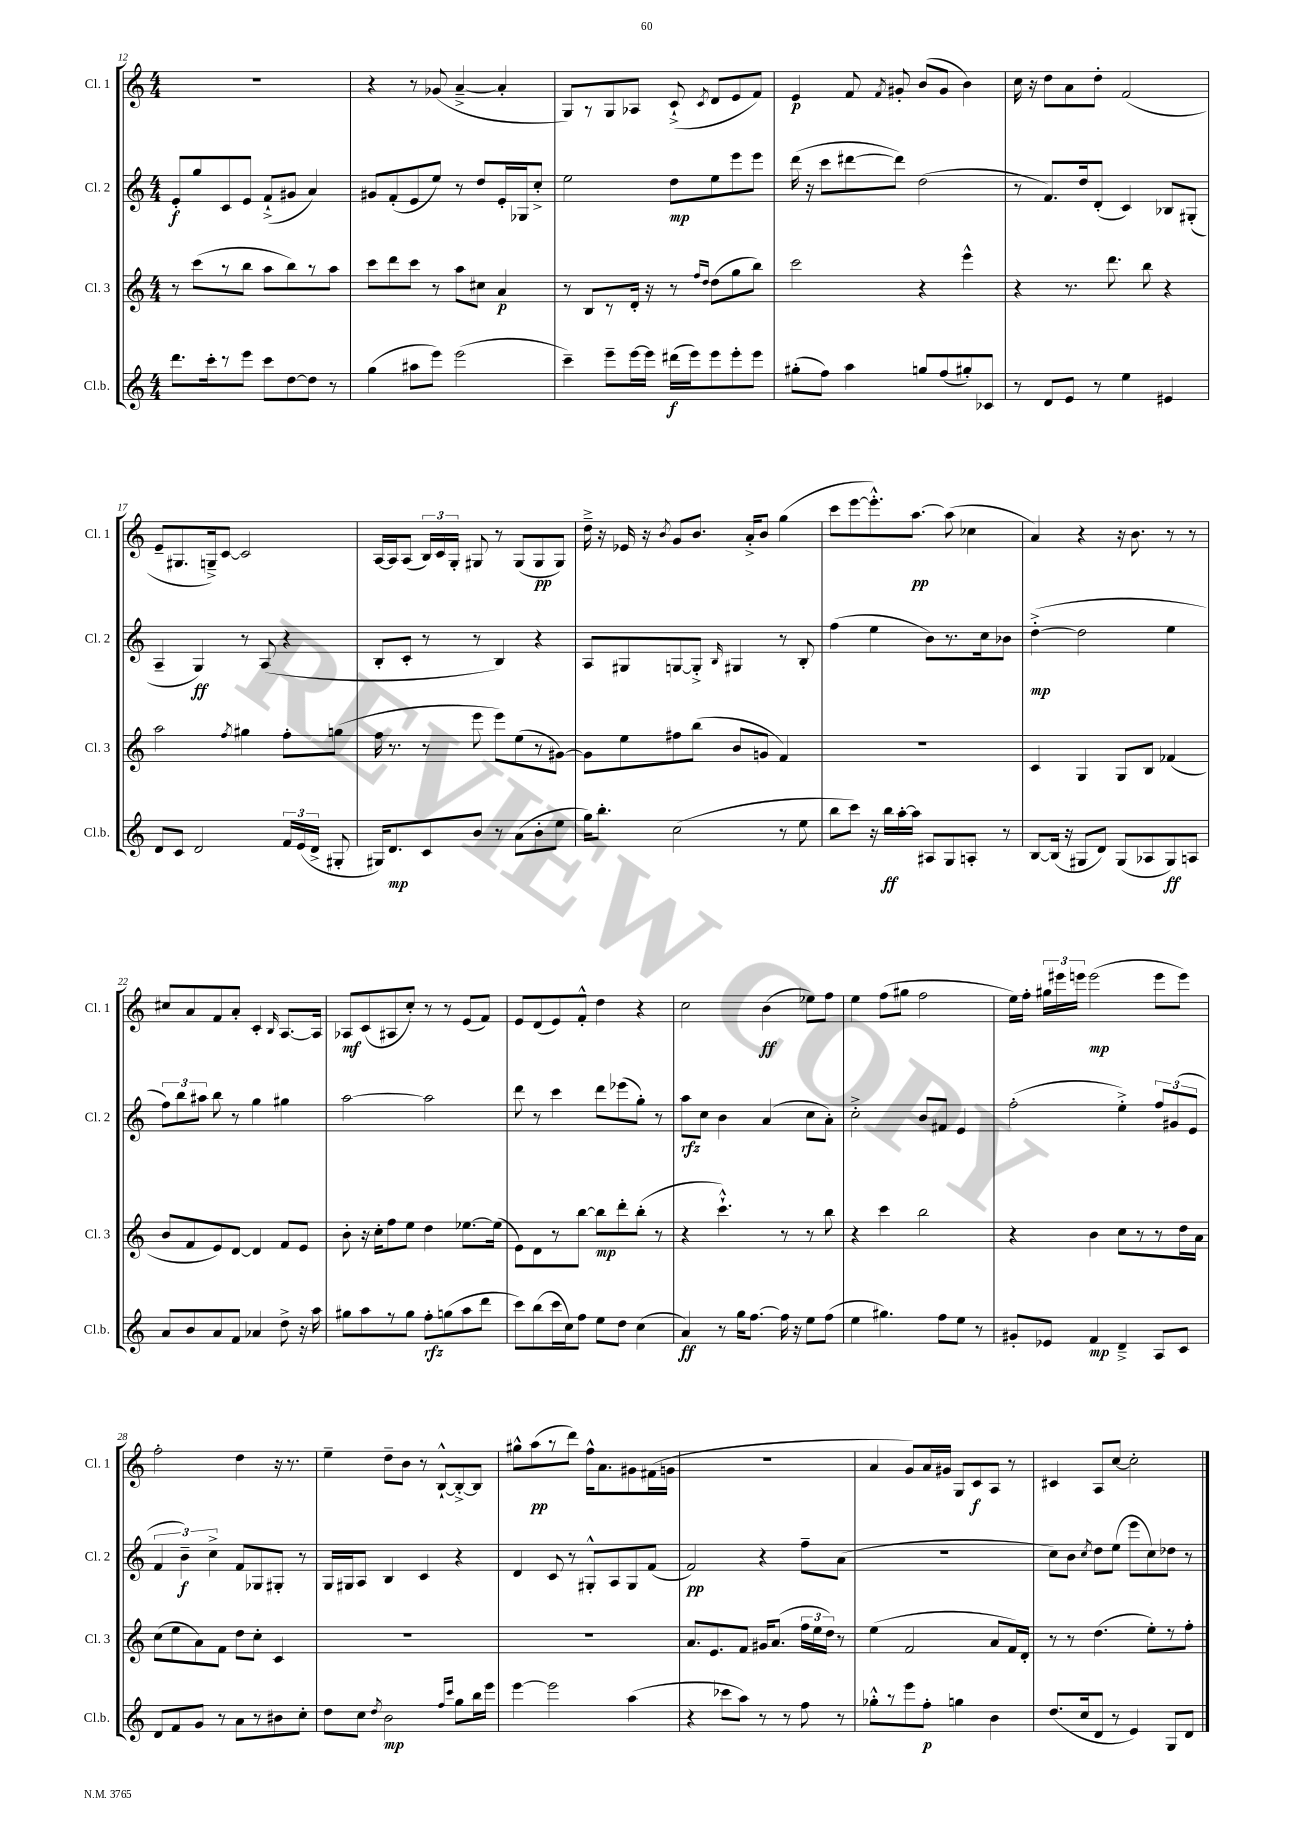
<<
\new StaffGroup <<
\new Staff = "s0" \with { instrumentName = "Cl. 1" shortInstrumentName = "Cl. 1" } {
    \clef treble \key c \major \numericTimeSignature \time 4/4
    \autoBeamOff R1 |
    r4 r8 ges'8( a'4~---> a'4-. |
    g8[) r8 g8 aes8] c'8-!->( \acciaccatura { c'8 } d'8[ e'8 f'8]) |
    e'4\p f'8 \acciaccatura { f'8 } gis'8-. b'8[( gis'8] b'4) |
    c''16 r16 d''8[ a'8 d''8]-. f'2( |
    e'8[-- gis8. g16--->) c'8]~ c'2 |
    a16[~ a16 a8]( \tuplet 3/2 { b16[) c'16 g16]-. } gis8 r8 gis8[( gis8\pp gis8]) |
    d''16---> r16 ees'16 r16 \acciaccatura { b'8 } g'8[ b'8.] a'16[-.-> b'8] g''4( |
    c'''8[ e'''8~ e'''8.-.-^) a''8.]~\pp a''8( ces''4 |
    a'4) r4 r16 b'8. r8 r8 |
    cis''8[ a'8 f'8 a'8]-. c'4-. \grace { b16 } a8.[~ a16] |
    aes8[\mf c'8( ais8 c''8]-.) r8 r8 e'8[( f'8]) |
    e'8[ d'8( e'8) f'8]-.-^ d''4 r4 |
    c''2 b'4\ff( ees''8[) f''8] |
    e''4 f''8[( gis''8] f''2 |
    e''16[) f''16]-. \tuplet 3/2 { gis''16[ eis'''16 e'''16] } e'''2\mp( e'''8[ e'''8]) |
    f''2-. d''4 r16 r8. |
    e''4-- d''8[-- b'8] r8 b8[~-!-^ b8~-.-> b8] |
    gis''8[-^ a''8\pp( r8 d'''8]) f''16[-^ a'8. gis'8 fis'16( g'16] |
    R1 |
    a'4 g'8[) a'16 gis'16] g8[ c'8\f a8] r8 |
    cis'4 a8[ c''8]~ c''2-. \bar "|." |
}
\new Staff = "s1" \with { instrumentName = "Cl. 2" shortInstrumentName = "Cl. 2" } {
    \clef treble \key c \major \numericTimeSignature \time 4/4
    \autoBeamOff e'8[-.\f g''8 c'8 e'8] f'8[-!->( gis'8] a'4) |
    gis'8[ f'8-.( e'8 e''8]) r8 d''8[ e'16-. ges16 c''8]-.-> |
    e''2 d''8[\mp e''8 e'''8 e'''8] |
    d'''16( r16 c'''8[ dis'''8~ dis'''8]) d''2( |
    r8 f'8.[) d''16 d'8]-.( c'4) bes8[ gis8]-.( |
    a4-- g4\ff) r8 a8( r4 |
    b8[-. c'8]-. r8 r8 b4) r4 |
    a8[ gis8 g8~ g8]-.-> \grace { b16 } gis4 r8 b8-. |
    f''4( e''4 b'8[) r8. c''16 bes'8] |
    d''4~-.->\mp( d''2 e''4 |
    \tuplet 3/2 { f''8[) b''8 ais''8] } b''8 r8 g''4 gis''4 |
    a''2~ a''2 |
    d'''8 r8 c'''4 d'''8[ ees'''8( g''8]-.) r8 |
    a''8[\rfz c''8] b'4 a'4( c''8[ a'8]-.) |
    c''2-.-> b'8[ fis'8] e'4 |
    f''2-.( e''4-.->) \tuplet 3/2 { f''8[ gis'8( e'8] } |
    \tuplet 3/2 { f'4 b'4--\f) c''4-> } f'8[ ges8 gis8]-. r8 |
    g16[ gis16 a8] b4 c'4 r4 |
    d'4 c'8 r8 gis8[-.-^ a8 gis8 f'8]( |
    f'2\pp) r4 f''8[-- a'8]( |
    R1 |
    c''8[) b'8] \acciaccatura { c''8 } d''8[ e''8]( e'''8[ c''8) des''8] r8 \bar "|." |
}
\new Staff = "s2" \with { instrumentName = "Cl. 3" shortInstrumentName = "Cl. 3" } {
    \clef treble \key c \major \numericTimeSignature \time 4/4
    \autoBeamOff r8 c'''8[( r8 b''8] a''8[ b''8) r8 a''8] |
    c'''8[ d'''8 c'''8] r8 a''8[ cis''8] a'4\p |
    r8 b8[ r8 d'16]-. r16 r8 \grace { f''16[ d''16] } d''8[( g''8 b''8]) |
    c'''2 r4 e'''4-^ |
    r4 r8. d'''8. b''8 r4 |
    a''2 \acciaccatura { f''8 } gis''4 f''8[-. g''8]( |
    f''16 r8. r8 e'''8 e'''8[) e''8( r8 gis'8]~) |
    gis'8[ e''8 fis''8 b''8]( b'8[ g'8] f'4) |
    R1 |
    c'4 g4 g8[ b8] fes'4( |
    b'8[ f'8 e'8) d'8]~ d'4 f'8[ e'8] |
    b'8-. r16 c''16[-. f''8 e''8] d''4 ees''8.[~ ees''16]( |
    e'8[) d'8 r8 b''8]~ b''8[\mp d'''8-. b''8]-.( r8 |
    r4 c'''4.-!-^) r8 r8 b''8 |
    r4 c'''4 b''2 |
    r4 b'4 c''8[ r8 r8 d''16 a'16] |
    c''8[( e''8 a'8) f'8] d''8[ c''8]-. c'4 |
    R1 |
    R1 |
    a'8.[ e'8. f'8] gis'16[ a'8.]( \tuplet 3/2 { f''16[ e''16 d''16]) } r8 |
    e''4( f'2 a'8[ f'16) d'16]-. |
    r8 r8 d''4.( e''8[-.) r8 f''8]-. \bar "|." |
}
\new Staff = "s3" \with { instrumentName = "Cl.b." shortInstrumentName = "Cl.b." } {
    \clef treble \key c \major \numericTimeSignature \time 4/4
    \autoBeamOff d'''8.[ c'''16-. r8 e'''8] c'''8[ d''8~ d''8] r8 |
    g''4( ais''8[ e'''8]) e'''2( |
    c'''4--) e'''8[-- e'''16~ e'''16] dis'''16[\f( e'''16) e'''8 e'''8-. e'''8] |
    gis''8[-.( f''8]) a''4 g''8[ f''8( gis''8-.) ces'8] |
    r8 d'8[ e'8] r8 e''4 eis'4 |
    d'8[ c'8] d'2 \tuplet 3/2 { f'16[ e'16( d'16]-> } gis8-. |
    gis16[) d'8.\mp c'8 b'8] r8 a'8[( b'8-. e''8] |
    g''16[) b''8.]-. c''2( r8 e''8 |
    b''8[ c'''8]) r16 b''16[\ff a''16~-. a''16] ais8[ g8 a8]-. r8 |
    b8[~ b16]( r16 gis8[ d'8]) gis8[( aes8 gis8\ff) a8] |
    a'8[ b'8 a'8 f'8] aes'4 d''8-> r16 a''16 |
    gis''8[ a''8 r8 gis''8] f''8[-.\rfz g''8( a''8 d'''8] |
    c'''8[) b''8( c'''16 c''16) f''8] e''8[ d''8] c''4( |
    a'4\ff) r8 g''16[ f''8.]~ f''16 r16 e''8[ f''8]( |
    e''4 gis''4.) f''8[ e''8] r8 |
    gis'8[-. ees'8] f'4\mp d'4---> a8[ c'8] |
    d'8[ f'8 g'8] r8 a'8[ r8 bis'8 c''8]-. |
    d''8[ c''8] \acciaccatura { d''8 } b'2\mp \grace { f''16[ c'''16] } g''8[ b''16 e'''16] |
    e'''4~ e'''2 a''4( |
    r4 ces'''8[ a''8]) r8 r8 f''8 r8 |
    ges''8[-.-^ r8 e'''8 f''8]-.\p g''4 b'4 |
    d''8.[( c''16 d'8] r8 e'4) g8[ d'8] \bar "|." |
}
>>
>>
\layout { \context { \Score currentBarNumber = #12 } }
